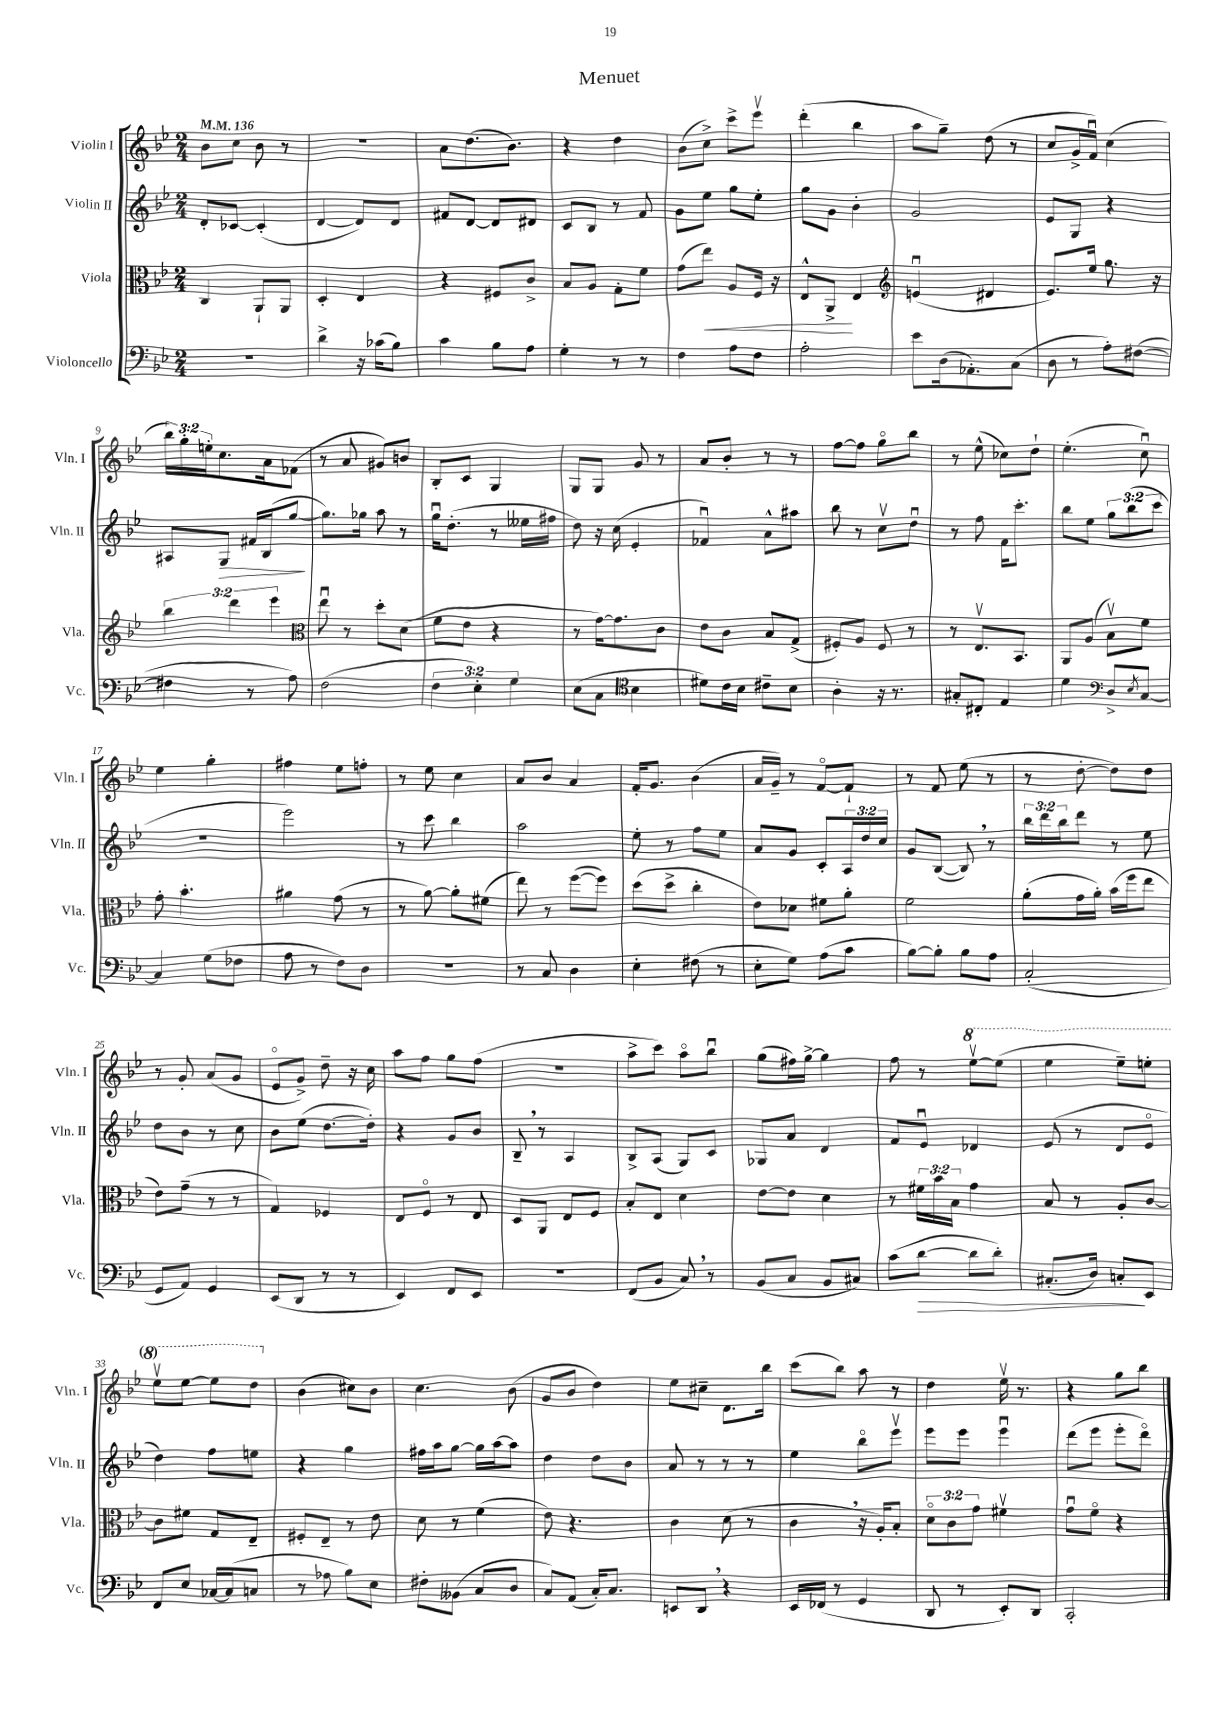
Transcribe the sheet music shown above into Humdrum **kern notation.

**kern	**kern	**kern	**kern
*staff4	*staff3	*staff2	*staff1
*clefF4	*clefC3	*clefG2	*clefG2
*k[b-e-]	*k[b-e-]	*k[b-e-]	*k[b-e-]
*M2/4	*M2/4	*M2/4	*M2/4
*MM136	*MM136	*MM136	*MM136
2r	4C	8d'	8b-
.	.	[8c-	8cc
.	8AA`	(4c-']	8b-
.	8AA	.	8r
=	=	=	=
4d^	4D'	[4d	2r
16r	4E-	8d])	.
(16c-	.	.	.
8B-)	.	8d	.
=	=	=	=
4c	4r	8f#	8a
.	.	[8d	(8.dd
8B-	8F#	8d]	.
.	.	.	8.b-)
8A	8c^	8d#	.
=	=	=	=
4G'	8B-	8c	4r
.	8A	8B-	.
8r	8G'	8r	4dd
8r	8f	8f	.
=	=	=	=
4F	(8g	8g	(8b-
.	8ee-)	8ee-	8cc^)
8A	8A	8gg	8ccc^
8F	16F	8ee-'	8eee-v
.	16r	.	.
=	=	=	=
2A'	8E-^^	8gg	(4ddd'
.	8AA^	8g	.
.	4E-	4b-'	4bb-
=	=	=	=
*	*clefG2	*	*
8e-	(4eu	2g	8aa
(16D	.	.	8gg~)
8.AA-')	.	.	.
.	4d#	.	(8dd
(8C	.	.	8r
=	=	=	=
8D	8.e-)	8e-	8cc
8r	.	8G	16g^
.	16ee-	.	16fu)
8A')	8.gg	4r	(4cc
([8F#	.	.	.
.	16r	.	.
=	=	=	=
4F#]	6bb-	8A#	24bb-)
.	.	.	24gg'
.	.	.	24ee'
.	.	8G	8.cc
.	6ddd	.	.
8r	.	16f#	.
.	.	(16B-	16a
.	6eee-	.	.
8A)	.	[8gg	(8f-
=	=	=	=
*	*clefC3	*	*
(2F	8ee-u	8.gg])	8r
.	8r	.	8a
.	.	16gg-	.
.	8dd'	8aa	8g#)
.	(8d	8r	8b
=	=	=	=
6F	8f	16ggu	8B-'
.	.	(8.dd'	.
.	8e-	.	8c
6E-')	.	.	.
.	4r	8r	4G
6G	.	.	.
.	.	16ee--	.
.	.	16ff#	.
=	=	=	=
(8E-	8r	8dd)	8G
8C	[16g)	16r	8G
.	8.g]	(16cc	.
*clefC4	*	*	*
4B-	.	4e-'	8g
.	8c	.	8r
=	=	=	=
8d#)	8e-	4f-u)	8a
16c	8c	.	8b-'
16B-	.	.	.
8c#~	8B-	8a^^	8r
8B-	(8G^	8aa#	8r
=	=	=	=
4A'	8F#')	8bb-	[8ff
.	8A	8r	8ff]
16r	8F#	8ccv	8ggo
8.r	.	.	.
.	8r	8ddu	8bb-
=	=	=	=
8G#'	8r	8r	8r
8C#'	8.E-v	8ff	(8ee-^^
4E-	.	16f	8cc-)
.	8.BB-	8.ccc'	.
.	.	.	8dd`
=	=	=	=
4d	8AA	8bb-	(4.ee-'
.	(8A	8ee-	.
*clefF4	*	*	*
8D^	8B-v)	12gg	.
.	.	(12bb-	.
8qE-	.	.	.
[8C	8f	.	8ccu)
.	.	12ccc	.
=	=	=	=
4C]	8g'	2r	4ee-
.	4.b-'	.	.
(8G	.	.	4gg'
8F-	.	.	.
=	=	=	=
8A	4a#	2eee-)	4ff#
8r	.	.	.
8F)	(8g	.	8ee-
8D	8r	.	8ff'
=	=	=	=
2r	8r	8r	8r
.	[8a)	8ccc	8ee-
.	8a']	4bb-	4cc
.	(8f#	.	.
=	=	=	=
8r	8ee-)	2aa	8a
8C	8r	.	8b-
4D	([8ff	.	4a
.	8ff])	.	.
=	=	=	=
4E-'	(8dd	8ee-'	16f'
.	.	.	8.g
.	8dd^	8r	.
(8F#	4cc'	8ff	(4b-
8r	.	8ee-	.
=	=	=	=
8E-'	8e-)	8a	16a
.	.	.	16g~)
8G)	8d-	8g	8r
(8A	8f#	8c'	[8fo
8c	8a'	24A	8f`]
.	.	24dd	.
.	.	24cc	.
=	=	=	=
[8B-)	2f	8g	8r
8B-']	.	([8B-	8f
8B-	.	8B-])	(8ee-
8A	.	8r	8r
=	=	=	=
(2C'	(8a'	24bb-	8r
.	.	24ddd	.
.	.	24bb-	.
.	16g	8ddd	[8dd'
.	16a')	.	.
.	(16b-	8r	8dd])
.	16ff	.	.
.	8ee-	8ee-	8dd
=	=	=	=
8GG	8e-)	8dd	8r
8AA)	(8g~	8b-	8g'
4GG	8r	8r	(8a
.	8r	8cc	8g
=	=	=	=
(8EE-	4G)	8b-	8e-o
8DD	.	(8ee-	8g^)
8r	4F-	[8.dd	8dd~
8r	.	.	16r
.	.	16dd'])	16cc
=	=	=	=
4EE-)	8E-	4r	8aa
.	8Fo	.	8ff
8FF	8r	8g	8gg
8EE-	8E-	8b-	(8ff
=	=	=	=
2r	8D	8B-~	2r
.	8AA	8r	.
.	8E-	4A	.
.	8F	.	.
=	=	=	=
(8FF	8B-'	8B-^	8aa^
8BB-	8E-	(8A	8ccc)
8C)	4d	8G)	8aao
8r	.	8c	8bb-u
=	=	=	=
(8BB-	[8e-	8G-	(8gg
8C	8e-]	8a	16ff#)
.	.	.	[16gg^
8BB-	4d	4d	4gg]
8C#)	.	.	.
=	=	=	=
(8c	8r	8f	8ff
[8d	24f#	8e-u	8r
.	24b-	.	.
.	24B-	.	.
8d]	4g	4d-	[8eee-v
8d')	.	.	(8eee-]
=	=	=	=
(8.C#'	8B-	(8e-	4eee-
.	8r	8r	.
16D)	.	.	.
8C'	8A'	8d	8eee-~)
8EE-	[8c	8e-o	8eee'
=	=	=	=
8FF	8c]	4dd)	8eee-v
8E-	8f#	.	[8eee-
[16C-	8G	8ff	8eee-]
(16C-]	.	.	.
8C	8E-~	8ee	8ddd
=	=	=	=
8r	8F#'	4r	(4b-
8A-	8E-~	.	.
8B-)	8r	4gg	8cc#)
8E-	8e-	.	8b-
=	=	=	=
8F#'	8d	16ff#	4.cc
.	.	16aa	.
(8BB--	8r	[8gg	.
8C	(4f	16gg]	.
.	.	[16aa	.
8D	.	8aa]	(8b-
=	=	=	=
8C)	8e-)	4dd	8g
(8AA	4.r	.	8b-
16C')	.	8dd	4dd)
8.C	.	.	.
.	.	8b-	.
=	=	=	=
8EE	4c	8a	8ee-
8DD	.	8r	8cc#~
4r	(8d	8r	8.d
.	8r	8r	.
.	.	.	16bb-
=	=	=	=
16EE-	4c	4ee-	(8ccc
(16FF-	.	.	.
8r	.	.	8bb-)
4GG	16r	8bb-o	8aa
.	16A')	.	.
.	8B-'	8eee-v	8r
=	=	=	=
8DD	12do	8eee-	4dd
.	12c	.	.
8r	.	8eee-	.
.	12g	.	.
8EE-')	4f#v	4eee-u	16ee-v
.	.	.	8.r
8DD	.	.	.
=	=	=	=
2CC'	8gu	(8ddd	4r
.	8fo	8eee-	.
.	4r	8eee-'	8gg
.	.	8dddo)	8bb-
==	==	==	==
*-	*-	*-	*-
